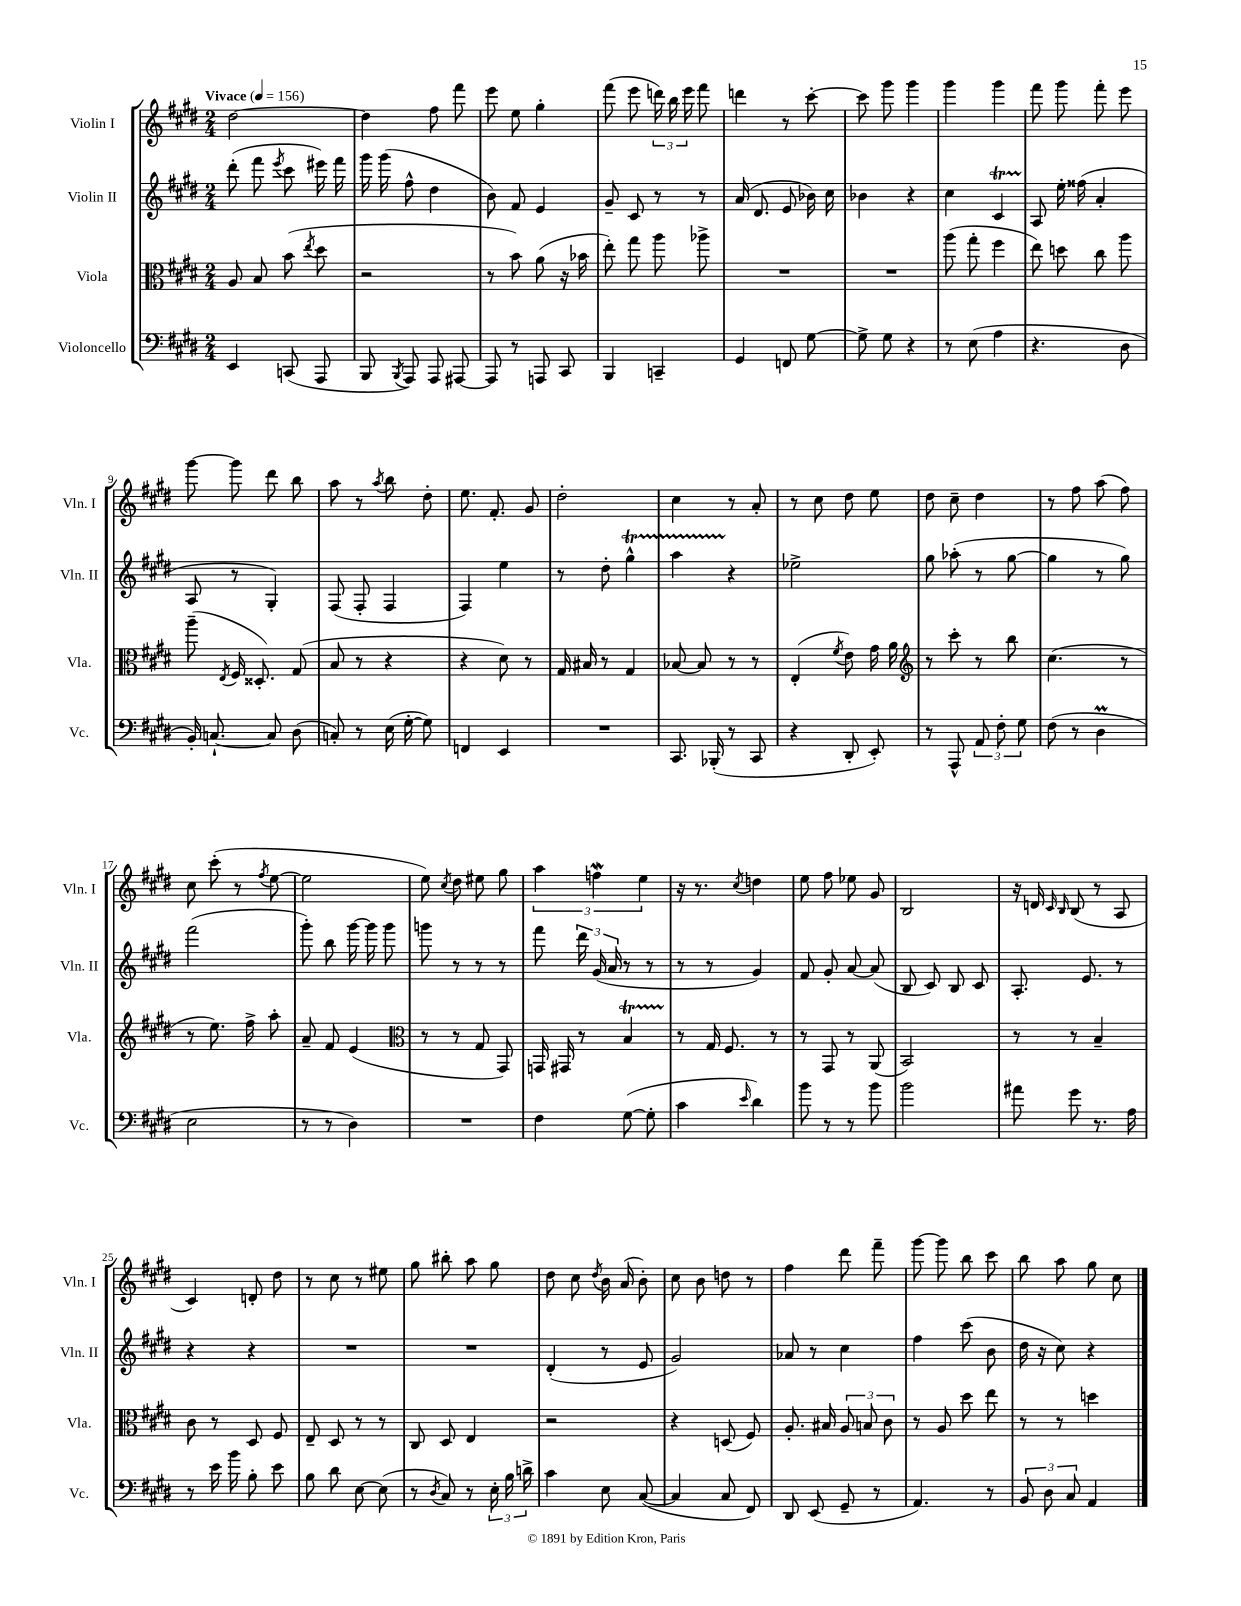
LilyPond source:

<<
\new StaffGroup <<
\new Staff = "s0" \with { instrumentName = "Violin I" shortInstrumentName = "Vln. I" } {
    \clef treble \key e \major \numericTimeSignature \time 2/4 \tempo "Vivace" 4 = 156
    \autoBeamOff dis''2~ |
    dis''4 fis''8 fis'''8 |
    e'''8 e''8 gis''4-. |
    fis'''8( e'''8 \tuplet 3/2 { d'''16) b''16 e'''16 } fis'''8 |
    d'''4 r8 cis'''8~-. |
    cis'''8 gis'''8 gis'''4 |
    gis'''4 gis'''4 |
    fis'''8 gis'''8 fis'''8-. e'''8 |
    gis'''8~ gis'''8 dis'''8 b''8 |
    a''8 r8 \acciaccatura { a''8 } b''8 dis''8-. |
    e''8. fis'8.-. gis'8 |
    dis''2-. |
    cis''4 r8 a'8-. |
    r8 cis''8 dis''8 e''8 |
    dis''8 cis''8-- dis''4 |
    r8 fis''8 a''8( fis''8) |
    cis''8 cis'''8-.( r8 \acciaccatura { fis''8 } e''8~ |
    e''2 |
    e''8) \acciaccatura { cis''8 } dis''8 eis''8 gis''8 |
    \tuplet 3/2 { a''4 f''4\mordent e''4 } |
    r16 r8. \acciaccatura { cis''8 } d''4 |
    e''8 fis''8 ees''8 gis'8 |
    b2 |
    r16 d'16 \grace { cis'16 b16 } b8( r8 a8 |
    cis'4) d'8-. dis''8 |
    r8 cis''8 r8 eis''8 |
    gis''8 bis''8-. a''8 gis''8 |
    dis''8 cis''8 \acciaccatura { dis''8 } b'16 a'16( b'8-.) |
    cis''8 b'8 d''8 r8 |
    fis''4 dis'''8 fis'''8-- |
    gis'''8~ gis'''8 b''8 cis'''8 |
    b''8 a''8 gis''8 cis''8 \bar "|." |
}
\new Staff = "s1" \with { instrumentName = "Violin II" shortInstrumentName = "Vln. II" } {
    \clef treble \key e \major \numericTimeSignature \time 2/4
    \autoBeamOff dis'''8-.( fis'''8 \acciaccatura { e'''8 } cis'''8 eis'''16) fis'''16 |
    gis'''16 gis'''16( fis''8-^ dis''4 |
    b'8) fis'8 e'4 |
    gis'8-- cis'8 r8 r8 |
    a'16( dis'8. e'8 bes'16) cis''16 |
    bes'4 r4 |
    cis''4 cis'4\startTrillSpan |
    a8\stopTrillSpan e''16-. fisis''16( a'4-. |
    a8 r8 gis4-.) |
    fis8( fis8-. fis4 |
    fis4) e''4 |
    r8 dis''8-. gis''4-^\startTrillSpan |
    a''4 r4\stopTrillSpan |
    ees''2-> |
    gis''8 aes''8-.( r8 gis''8~ |
    gis''4 r8 gis''8) |
    fis'''2( |
    gis'''8-.) b''8 gis'''16~ gis'''16 gis'''8 |
    g'''8 r8 r8 r8 |
    fis'''8 \tuplet 3/2 { dis'''16 gis'16( a'16 } r8 r8 |
    r8 r8 gis'4) |
    fis'8 gis'8-. a'8~ a'8( |
    b8 cis'8) b8 cis'8 |
    a8.-. e'8. r8 |
    r4 r4 |
    R2 |
    R2 |
    dis'4-.( r8 e'8 |
    gis'2) |
    aes'8 r8 cis''4 |
    fis''4 cis'''8( b'8 |
    dis''16 r16 cis''8) r4 \bar "|." |
}
\new Staff = "s2" \with { instrumentName = "Viola" shortInstrumentName = "Vla." } {
    \clef alto \key e \major \numericTimeSignature \time 2/4
    \autoBeamOff a8 b8 b'8( \acciaccatura { e''8 } dis''8 |
    r2 |
    r8 b'8) a'8( r16 bes'16 |
    e''8-.) gis''8 a''8 aes''8-> |
    R2 |
    R2 |
    a''8( gis''8-. fis''4 |
    e''8) d''8 cis''8 a''8 |
    a''8--( \acciaccatura { e8 } fis16 disis8.-.) gis8( |
    b8 r8 r4 |
    r4 dis'8) r8 |
    gis16 bis16 r8 gis4 |
    bes8~ bes8 r8 r8 |
    e4-.( \acciaccatura { fis'8 } e'8) gis'16 a'16 |
    \clef treble r8 cis'''8-. r8 b''8 |
    cis''4.( r8 |
    r8 e''8.) fis''16-> a''8-. |
    a'8-- fis'8 e'4( |
    \clef alto r8 r8 gis8 gis,8) |
    g,16 gis,16 r8 b4\startTrillSpan |
    r8\stopTrillSpan gis16 fis8. r8 |
    r8 gis,8 r8 a,8( |
    b,2) |
    r8 r8 b4-- |
    cis'8 r8 dis8 fis8 |
    e8-- dis8 r8 r8 |
    cis8 dis8 e4 |
    r2 |
    r4 d8( fis8) |
    a8.-. bis16 \tuplet 3/2 { a8 b8 cis'8 } |
    r8 a8 dis''8 e''8 |
    r8 r8 d''4 \bar "|." |
}
\new Staff = "s3" \with { instrumentName = "Violoncello" shortInstrumentName = "Vc." } {
    \clef bass \key e \major \numericTimeSignature \time 2/4
    \autoBeamOff e,4 c,8( a,,8 |
    b,,8 \acciaccatura { b,,8 } a,,8) a,,8 ais,,8~ |
    ais,,8 r8 a,,8 cis,8 |
    b,,4 c,4-- |
    gis,4 f,8 gis8~ |
    gis8-> gis8 r4 |
    r8 e8( a4 |
    r4. dis8 |
    b,16-.) c8.~-! c8 dis8( |
    c8-.) r8 e16( gis16~-. gis8) |
    f,4 e,4 |
    R2 |
    cis,8. bes,,16-.( r8 cis,8 |
    r4 dis,8-. e,8-.) |
    r8 a,,8-^ \tuplet 3/2 { a,8 fis8-. gis8 } |
    fis8( r8 dis4\prall |
    e2 |
    r8 r8 dis4) |
    R2 |
    fis4 gis8~( gis8-. |
    cis'4 \grace { e'16 } dis'4) |
    b'8 r8 r8 b'8 |
    b'2 |
    ais'8 gis'8 r8. a16 |
    r8 e'16 b'16 b8-. e'8 |
    b8 dis'8 e8~ e8( |
    r8 \acciaccatura { dis8 } cis8) r8 \tuplet 3/2 { e16-. b16 d'16-> } |
    cis'4 e8 cis8~( |
    cis4 cis8 fis,8) |
    dis,8 e,8( gis,8-- r8 |
    a,4.) r8 |
    \tuplet 3/2 { b,8 dis8 cis8 } a,4 \bar "|." |
}
>>
>>
